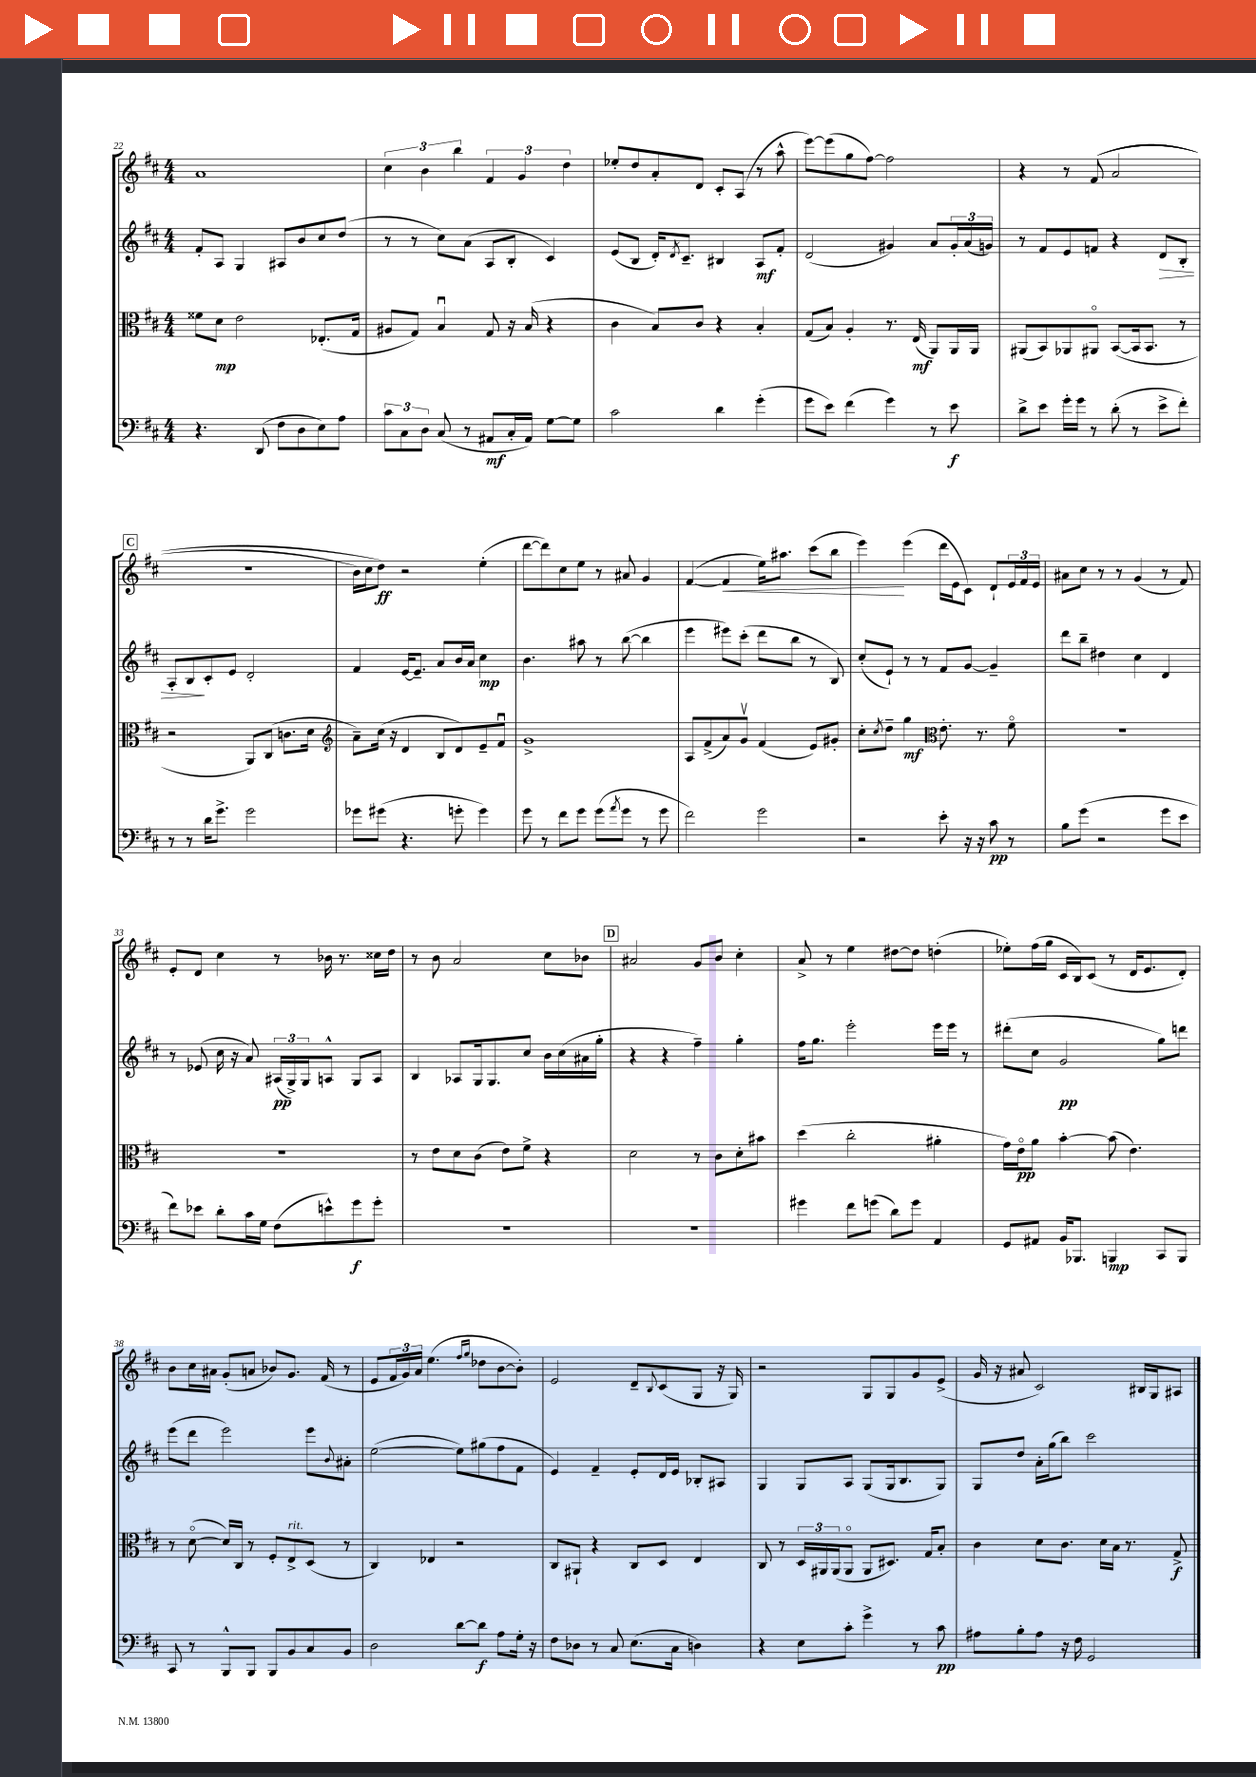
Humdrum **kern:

**kern	**kern	**kern	**kern
*staff4	*staff3	*staff2	*staff1
*clefF4	*clefC3	*clefG2	*clefG2
*k[f#c#]	*k[f#c#]	*k[f#c#]	*k[f#c#]
*M4/4	*M4/4	*M4/4	*M4/4
4.r	8f##\L	8f#'/L	1a
.	8d\J	8A/J	.
.	2e\	4G/	.
(8DD/	.	.	.
8F#\L	.	8A#/L	.
8D\	.	8b/	.
8E\)	(8.E-'/L	8cc#/	.
8A\J	.	(8dd/J	.
.	16G/Jk	.	.
=	=	=	=
12c#\L	8A#/L	8r	6cc#\
12C#\	.	.	.
.	8G/J)	8r	.
12D\J	.	.	6b\
(8C#/	4Bu/	8cc#\L)	.
.	.	.	6bb\
8r	.	(8a\J	.
8AA#/L	8G/	8A/L	6f#/
16C#'/L	16r	8B'/J	.
.	.	.	6g/
16AA#/JJ)	(16B/	.	.
[8G\L	4r	4c#/)	.
.	.	.	6dd\
8G\]J	.	.	.
=	=	=	=
2c#\	4c#\	(8e/L	8ee-'/L
.	.	8B/J	8dd/
.	8B/L)	16d'/LK)	8a'/
.	.	8qd/	.
.	.	8.c#~/J	.
.	8c#/J	.	8d/J
4d\	4r	4B#/	8c#'/L
.	.	.	(8A/J
(4g'\	4B'/	8A/L	8r
.	.	8f#'/J	8aa^^\
=	=	=	=
8g\L	(8G/L	(2d/	[8eee\L)
8e\J)	8B/J)	.	(8eee\]
(4f#\	4A'/	.	8gg\
.	.	.	[8ff#\J)
4g\)	8.r	4g#/)	2ff#\]
.	(16E/	.	.
8r	8AA/L)	8a/L	.
8e\	16AA/L	24g#'/L	.
.	.	(24a/	.
.	16AA/JJ	.	.
.	.	24g/JJ)	.
=	=	=	=
8d^\L	(8AA#/L	8r	4r
8e\J	8BB/)	8f#/L	.
16g'\LL	8AA-/	8e/	8r
16g\JJ	.	.	.
8r	8AA#o/J	8f/J	&((8f#/
(8d'\	([8BB/L	4r	2a/
8r	16BB/]k	.	.
.	8.BB/J	.	.
8e^\L	.	8d/L	.
8f#'\J)	8r	8B'/J	.
=	=	=	=
8r	2r	8A'/L	1r
8r	.	8B/	.
16d\LK	.	8c#'/	.
8.g^\J	.	.	.
.	.	8e/J	.
2g\	8AA/L)	2d'/	.
.	(8C#/J	.	.
.	8.c\L	.	.
.	16d\Jk	.	.
=	=	=	=
*	*clefG2	*	*
8g-\L	8a~\L)	4f#/	16b\LL)
.	.	.	16cc#\J
(8g#\J	(16cc#\Jk	.	8dd\J&)
.	16r	.	.
4.r	4d/	[16e/LK	2r
.	.	8.e~/]J	.
.	8B/L	8a/L	.
8g'\	8d/)	16b/L	.
.	.	16a/JJ	.
4g\)	8e~/	4cc#\	(4ee'\
.	8f#u/J	.	.
=	=	=	=
8g\	1g^	4.b\	[8ddd\L
8r	.	.	8ddd\])
8f#\L	.	.	8cc#\
8g\J	.	8aa#\	8ee\J
(8g\L	.	8r	8r
8qa/	.	.	.
8g\J	.	([8bb\	8a#/
8r	.	4bb\]	4g/
8g\	.	.	.
=	=	=	=
2f#\)	8A/L	4eee\	([4f#/
.	(8f#^/	.	.
.	8a/)	8eee#\L)	4f#/]
.	8gv/J	(8ccc#'\J	.
2g\	(4f#/	8ddd\L	16ee\LK)
.	.	.	8.aa#\J
.	.	8bb\J	.
.	8e/L)	8r	(8ccc#\L
.	8g#'/J	8B/)	8bb\J
=	=	=	=
2r	8cc#'\L	(8cc#'/L	4eee\)
.	8qcc#/	.	.
.	8dd~\J	8e`/J)	.
.	4gg\	8r	(4eee\
.	.	8r	.
*	*clefC3	*	*
8e'\	8.e'\	8f#/L	16ddd\LL
.	.	.	16e\J
16r	.	[8g/J	8c#\J)
16r	8.r	.	.
8c#\	.	4g~/]	8d`/L
8r	8f#o\	.	24e/L
.	.	.	24f#/
.	.	.	24e/JJ
=	=	=	=
8B\L	1r	8ddd\L	8a#\L
(8g\J	.	8bb~\J	8cc#\J
2r	.	4dd#\	8r
.	.	.	8r
.	.	4cc#\	(4g/
8g\L	.	4d/	8r
8e\J	.	.	8f#/)
=	=	=	=
8f#\L)	1r	8r	8e'/L
8e-\J	.	(8e-/	8d/J
8d'\L	.	16cc#\	4cc#\
.	.	16r	.
16c#\L	.	8a/)	.
16G\JJ	.	.	.
(8F#\L	.	(24A#/LL	8r
.	.	24G^/)	.
.	.	24G/J	.
8e^^\)	.	8A^^/J	16b-\
.	.	.	8.r
8g\	.	8G/L	.
8g'\J	.	8A/J	16cc##\LL
.	.	.	16dd\JJ
=	=	=	=
1r	8r	4B/	8r
.	8e\L	.	8b\
.	8d\	8A-/L	2a/
.	(8c#\J	16G/k	.
.	.	8.G/	.
.	8e\L)	.	.
.	8f#^\J	8cc#/J	.
.	4r	16b\LL	8cc#\L
.	.	(16cc#\	.
.	.	16a#\	8b-\J
.	.	16gg'\JJ	.
=	=	=	=
1r	2d\	4r	2a#/
.	.	4r	.
.	8r	4ff#~\)	8g/L
.	8c#\L	.	8b/J
.	8d'\	4gg'\	4cc#'\
.	8b#\J	.	.
=	=	=	=
4g#\	(4dd\	16ff#\LK	8a^/
.	.	8.gg\J	.
.	.	.	8r
8f#\L	2cc#'\	2eee'\	4ee\
(8g\J	.	.	.
8d\L)	.	.	[8dd#\L
8g\J	.	.	8dd#\]J
4AA/	4a#'\	16eee\LL	(4dd'\
.	.	16eee\JJ	.
.	.	8r	.
=	=	=	=
8GG/L	16g\LL)	(8ddd#'\L	8ee-'\L)
.	16eo\J	.	.
8AA#/J	8a\J	8cc#\J	(16ff#\L
.	.	.	16gg\JJ
16BB/LK	[4b'\	2g/	16c#/LL
8.BBB-/J	.	.	16B/J)
.	.	.	(8c#/J
4BBB/	(8b\]	.	8r
.	4.e\)	.	16d/LK
.	.	.	8.e/
8CC#/L	.	8gg\L)	.
8BBB/J	.	8ddd\J	8d'/J)
=	=	=	=
8CC#/	8r	(8eee\L	8b\L
8r	([8do\	8ddd\J	16cc#\L
.	.	.	16a#\JJ
8BBB^^/L	16d/]LL)	2eee\)	(8g'/L
.	16C#/JJ	.	.
8BBB/J	8r	.	8a/J
8BBB/L	8F#'/L	.	8b-/L)
8BB/	8E^/	.	8.g/J
8C#/	(8D/J	8eee\L	.
.	.	.	(16f#/
.	.	8qqb/	.
8BB/J	8r	8a#'\J	8r
=	=	=	=
2D\	4C#/)	([2ee\	8e/L
.	.	.	24f#/L
.	.	.	24g/)
.	.	.	24a/JJ
.	4E-/	.	(4.ee\
[8d\L	2r	8ee\]L)	.
.	.	.	16qqff#/LL
.	.	.	16qqgg/JJ
8d\]J	.	(8gg#\	8dd-\L
8A\L	.	8ff#\	[8b\
16G'\Jk	.	8f#\J	8b'\]J)
16r	.	.	.
=	=	=	=
8F#\L	8C#/L	4e/)	2e/
8D-\J	8AA#`/J	.	.
8r	4r	4f#~/	.
8C#/	.	.	.
(8.E\L	8C#/L	8e'/L	8d~/L
.	.	.	8qqB/
.	8D/J	16d/L	(8c#/
16C#\Jk	.	16e/JJ	.
4D\)	4E/	8B-'/L	8G/J
.	.	8A#/J	16r
.	.	.	16G/)
=	=	=	=
4r	8C#/	4G/	2r
.	8r	.	.
8E\L	24D/LL	8G/L	.
.	24AA#/	.	.
.	(24AA#/J	.	.
8c#'\J	8AA#o/J	8A/J	.
4g^\	8AA#/L	(8G/L	8G/L
.	8.D#/J)	16G/k	8G/
.	.	8.B/	.
8r	.	.	8g/
.	16G/LK	.	.
8c#\	8B'/J	8G/J)	(8e^/J
=	=	=	=
8A#\L	4c#\	8G/L	16g/
.	.	.	16r
8B'\	.	8dd/J	8a#/
8A#\J	8d\L	16a'\LL	2c#/)
.	.	(16gg\J	.
16r	8.c#\J	8bb\J)	.
16F#\	.	.	.
2GG/	.	2ccc#\	.
.	16d\LL	.	.
.	16B\JJ	.	.
.	8.r	.	.
.	.	.	16B#/LL
.	.	.	16G/J
.	8G^/	.	8A#/J
==	==	==	==
*-	*-	*-	*-
